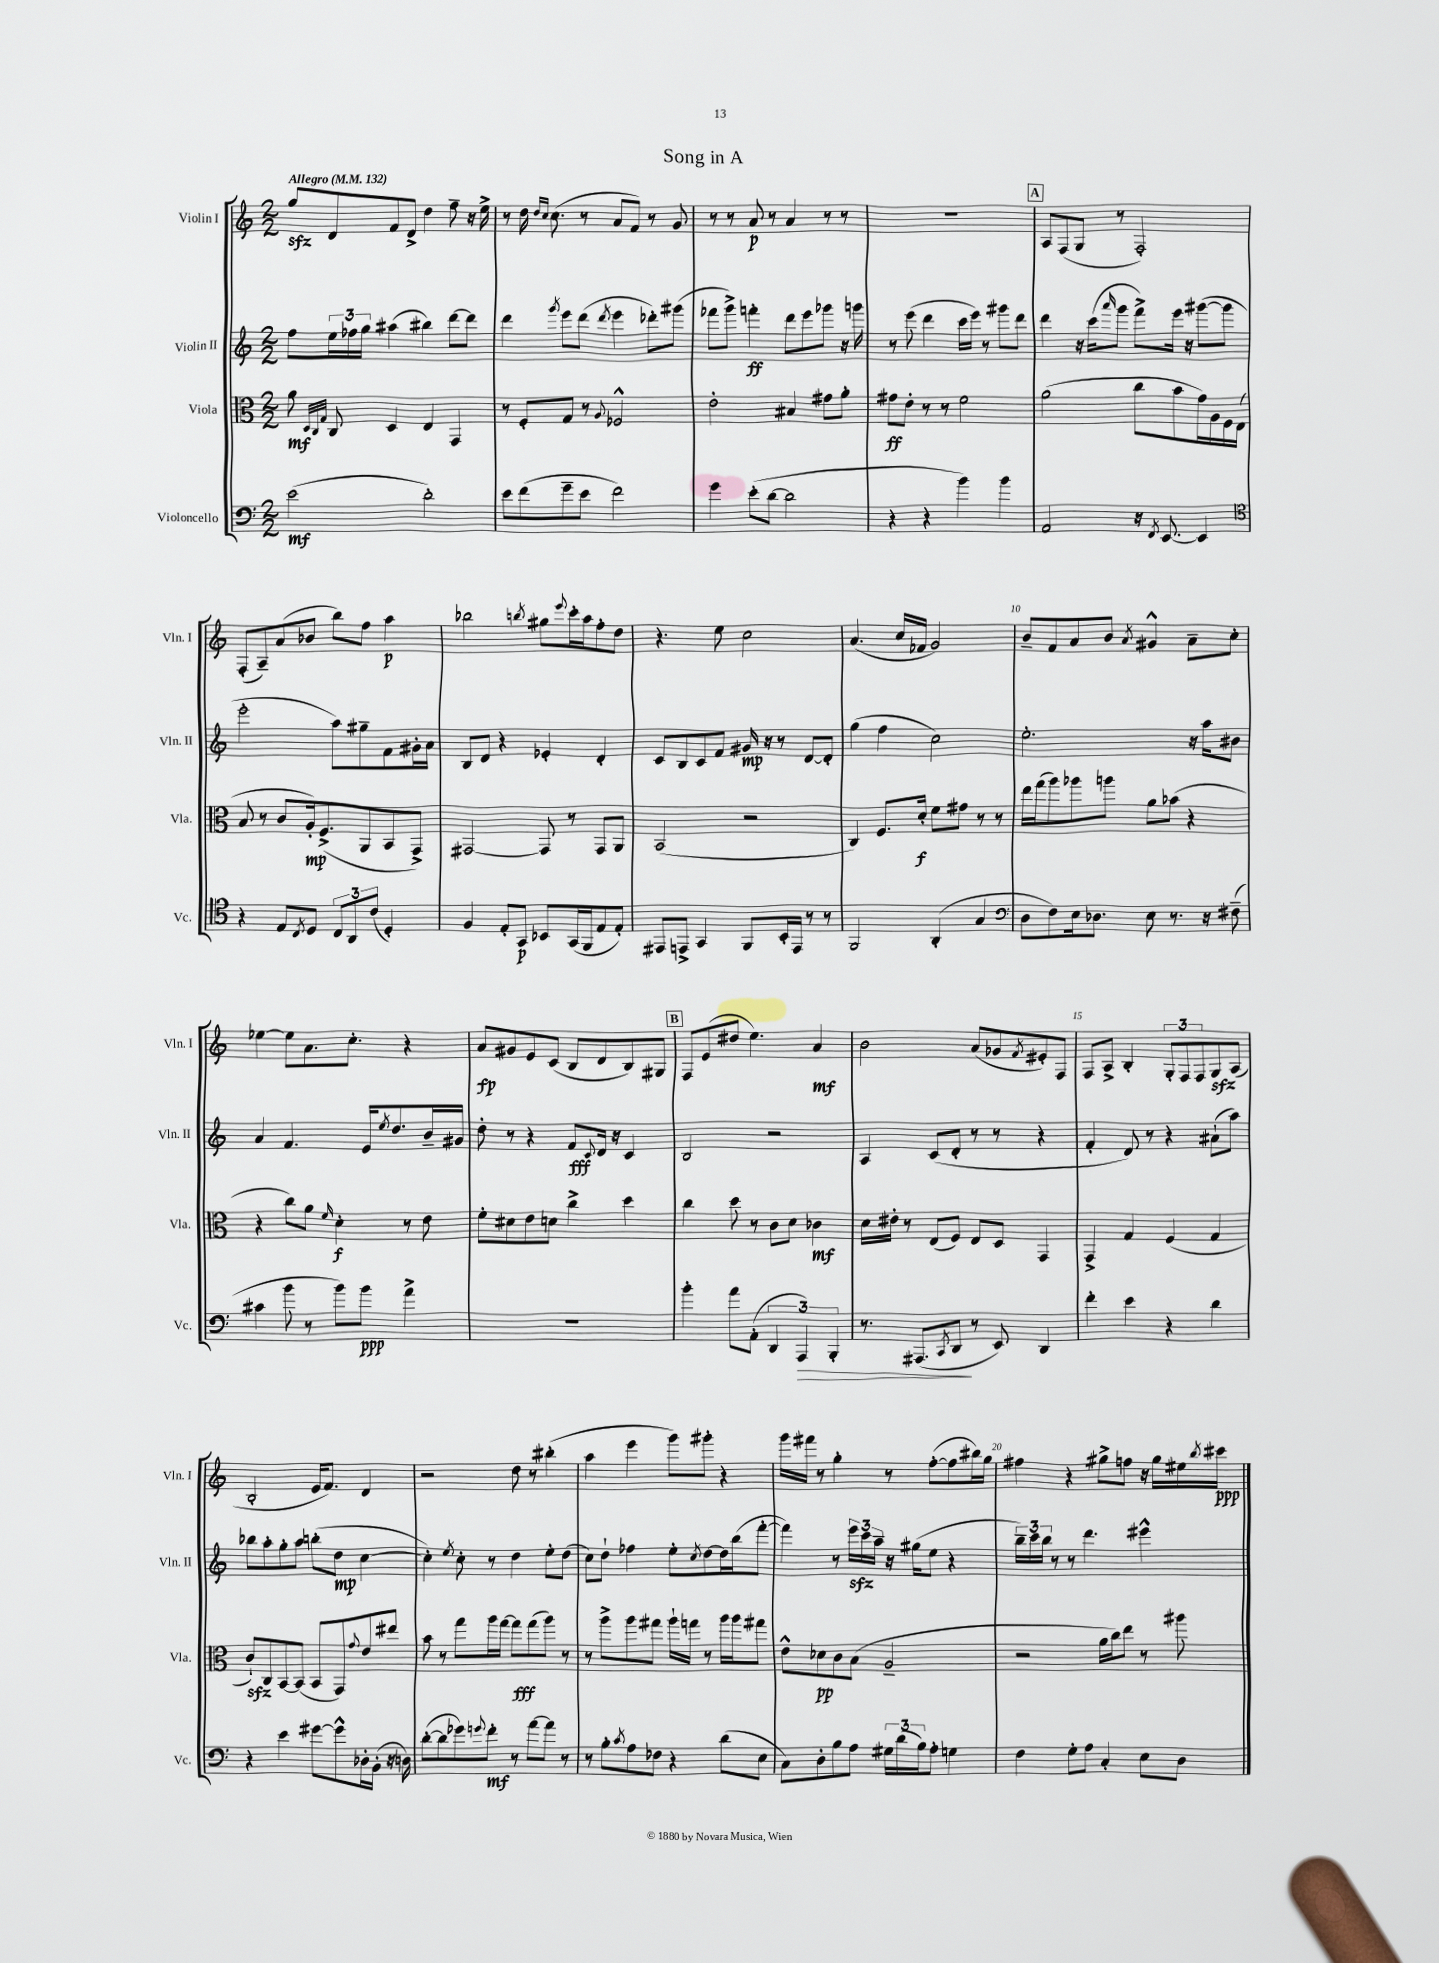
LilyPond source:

\header { title = "Song in A" }
<<
\new StaffGroup <<
\new Staff = "s0" \with { instrumentName = "Violin I" shortInstrumentName = "Vln. I" } {
    \clef treble \key c \major \numericTimeSignature \time 2/2 \tempo "Allegro" 4 = 132
    g''8\sfz d'8 f'8 d'8-> d''4 f''8-- r16 e''16-> |
    r8 d''16 \grace { d''16 c''16 } c''8.( r8 a'8 f'8) r8 g'8 |
    r8 r8 a'8\p r8 a'4 r8 r8 |
    R1 |
    \mark \markup { \box "A" } a8 f8( g8 r8 f2-.) |
    f8-.( a8--) a'8( bes'8 b''8) f''8 a''4\p |
    bes''2 \acciaccatura { b''8 } gis''8 \appoggiatura { e'''8 } c'''16-. a''16 f''8-. d''8 |
    r4. e''8 c''2 |
    a'4.( c''16 fes'16 g'2) |
    b'8-- f'8 a'8 b'8 \acciaccatura { a'8 } gis'4-^ a'8-- c''8-. |
    ees''4~ ees''8 a'8. c''8.-. r4 |
    a'8\fp gis'8 e'8 c'8( b8 d'8 b8) gis8 |
    \mark \markup { \box "B" } f8 e'8( dis''8 e''4.) a'4\mf |
    b'2 a'8( ges'8 \acciaccatura { f'8 } eis'8-.) f8 |
    f8 a8-> b4-. \tuplet 3/2 { g8-. f8 f8 } g8\sfz a8( |
    b2-. e'16 f'8.) d'4 |
    r2 d''8 r8 bis''4-.( |
    a''4 e'''4 g'''8) gis'''8-. r4 |
    g'''16 fis'''16 r8 g''4-. r8 f''8~-.( f''8 bis''16) g''16 |
    fis''4 r4 gis''8-> f''8 r16 gis''16 eis''16 \acciaccatura { b''8 } cis'''16\ppp \bar "|." |
}
\new Staff = "s1" \with { instrumentName = "Violin II" shortInstrumentName = "Vln. II" } {
    \clef treble \key c \major \numericTimeSignature \time 2/2
    f''8 \tuplet 3/2 { e''16 fes''16 g''16 } ais''4( bis''4) d'''8~ d'''8 |
    d'''4 \acciaccatura { g'''8 } e'''8 d'''8( \acciaccatura { d'''8 } e'''4 des'''8-.) gis'''8( |
    fes'''8 g'''8->) f'''4-.\ff d'''8 e'''8 ges'''8 r16 g'''16 |
    r8 e'''8( d'''4 c'''16 e'''16) r8 gis'''8 d'''8 |
    \mark \markup { \box "A" } d'''4 r16 c'''16( \grace { a'''16 } g'''8 f'''8->) e'''16 r16 gis'''8~( gis'''8 |
    e'''2-. a''8) gis''8-- f'8 gis'16-. a'16 |
    b8 d'8 r4 ees'4-. d'4-. |
    c'8 b8 c'8 f'8 gis'16\mp r16 r8 d'8~ d'8-. |
    g''4( f''4 c''2) |
    e''2.-. r16 a''16 bis'8 |
    a'4 f'4. e'16 \acciaccatura { e''8 } d''8. b'16-- gis'16 |
    d''8-. r8 r4 f'8\fff \appoggiatura { c'8 } d'16 r16 c'4 |
    \mark \markup { \box "B" } b2 r2 |
    a4 c'8( d'8-. r8 r8 r4 |
    f'4-. d'8) r8 r4 ais'8-!( a''8) |
    bes''8 a''8-. g''8-. a''8 b''8-.( d''8\mp c''4~ |
    c''4-.) \acciaccatura { e''8 } c''8-. r8 d''4 e''8-. d''8( |
    c''8) d''8-! fes''4 e''8-. \acciaccatura { c''8 } d''8~ d''16 b''16( f'''8~-. |
    f'''4) r8 \tuplet 3/2 { e'''16\sfz c'''16 a''16-- } r16 gis''16( e''8 r4 |
    \tuplet 3/2 { b''16--) c'''16 b''16 } r8 r8 d'''4. eis'''4-^ \bar "|." |
}
\new Staff = "s2" \with { instrumentName = "Viola" shortInstrumentName = "Vla." } {
    \clef alto \key c \major \numericTimeSignature \time 2/2
    a'8\mf \grace { d32 c32 g32 } c8 d4 e4 g,4 |
    r8 f8-. g8 r8 \appoggiatura { a8 } fes2-^ |
    e'2-. bis4 gis'8 a'8-. |
    gis'8\ff e'8-. r8 r8 f'2 |
    \mark \markup { \box "A" } a'2( c''8 b'8 g'16) a16 f16 e16( |
    b8 r8 c'8 a16-.\mp) f8.->( a,8 b,8 g,8->) |
    gis,2~ gis,8 r8 gis,8 a,8 |
    b,2( r2 |
    c4) f8. d'16-.\f f'8 gis'8 r8 r8 |
    e''16 g''16( a''8) aes''8 a''8 a'8 bes'8( r4 |
    r4 c''8) a'8 \grace { f'16 } d'4-.\f r8 e'8 |
    f'8-. dis'8 e'8 d'8 c''4-> d''4 |
    \mark \markup { \box "B" } c''4 d''8 r8 c'8 d'8 ces'4\mf |
    d'16 eis'16-. r8 e8( f8) e8 d8 g,4 |
    g,4-> g4 f4( g4 |
    c'8-!\sfz) c8 b,8~ b,8( b,8 g,8) \appoggiatura { g'8 } e'8 eis''8 |
    b'8 r8 g''8 a''16 g''16~ g''8\fff g''8( a''8) r8 |
    r8 a''8-> a''8 gis''8 a''16-! g''16 r8 a''16 a''16 gis''8 |
    e'8-^ des'8\pp c'8 b8( a2-- |
    r2 a'16 c''16) e''8 r8 ais''8 \bar "|." |
}
\new Staff = "s3" \with { instrumentName = "Violoncello" shortInstrumentName = "Vc." } {
    \clef bass \key c \major \numericTimeSignature \time 2/2
    e'2\mf( d'2-.) |
    e'8 f'8( g'8-- e'8 f'2) |
    g'4 e'8-.( d'8~ d'2 |
    r4 r4 b'4) b'4 |
    \mark \markup { \box "A" } a,2 r16 \acciaccatura { f,8 } e,8.~ e,4 |
    \clef tenor r4 e8 \acciaccatura { c8 } d8 \tuplet 3/2 { c8 a,8 c'8( } d4-.) |
    f4 e8-. g,8\p bes,8 g,16( f,16 e8 e8-.) |
    eis,8 e,8-> g,4 f,8 b,16-. e,16 r8 r8 |
    f,2 a,4-.( g4 |
    \clef bass d8 f8) e16 des8. e8 r8. r16 fis8--( |
    cis'4 b'8 r8 b'8) b'8\ppp a'4-> |
    R1 |
    \mark \markup { \box "B" } b'4-. a'8 a,8-.( \tuplet 3/2 { d,4 a,,4\>) b,,4-. } |
    r8. ais,,8.( \acciaccatura { c,8 } d,8\! r8 e,8) d,4 |
    f'4-. e'4 r4 d'4 |
    r4 e'4 gis'8~ gis'8-^ des16-. b,16-.( r16 d16) |
    d'8~-.( d'8 ges'8) \appoggiatura { g'8 } f'8-.\mf r8 a'8~ a'8 r8 |
    r8 b8-. \acciaccatura { c'8 } a8 fes8 r4 d'8( e8 |
    c8) d8-. b8 a8 \tuplet 3/2 { gis16 d'16( b16) } a8-. g4 |
    f4 g8-. a8 c4-. e8 d8 \bar "|." |
}
>>
>>
\layout { \context { \Score \override BarNumber.break-visibility = ##(#f #t #t) barNumberVisibility = #(every-nth-bar-number-visible 5) } }
